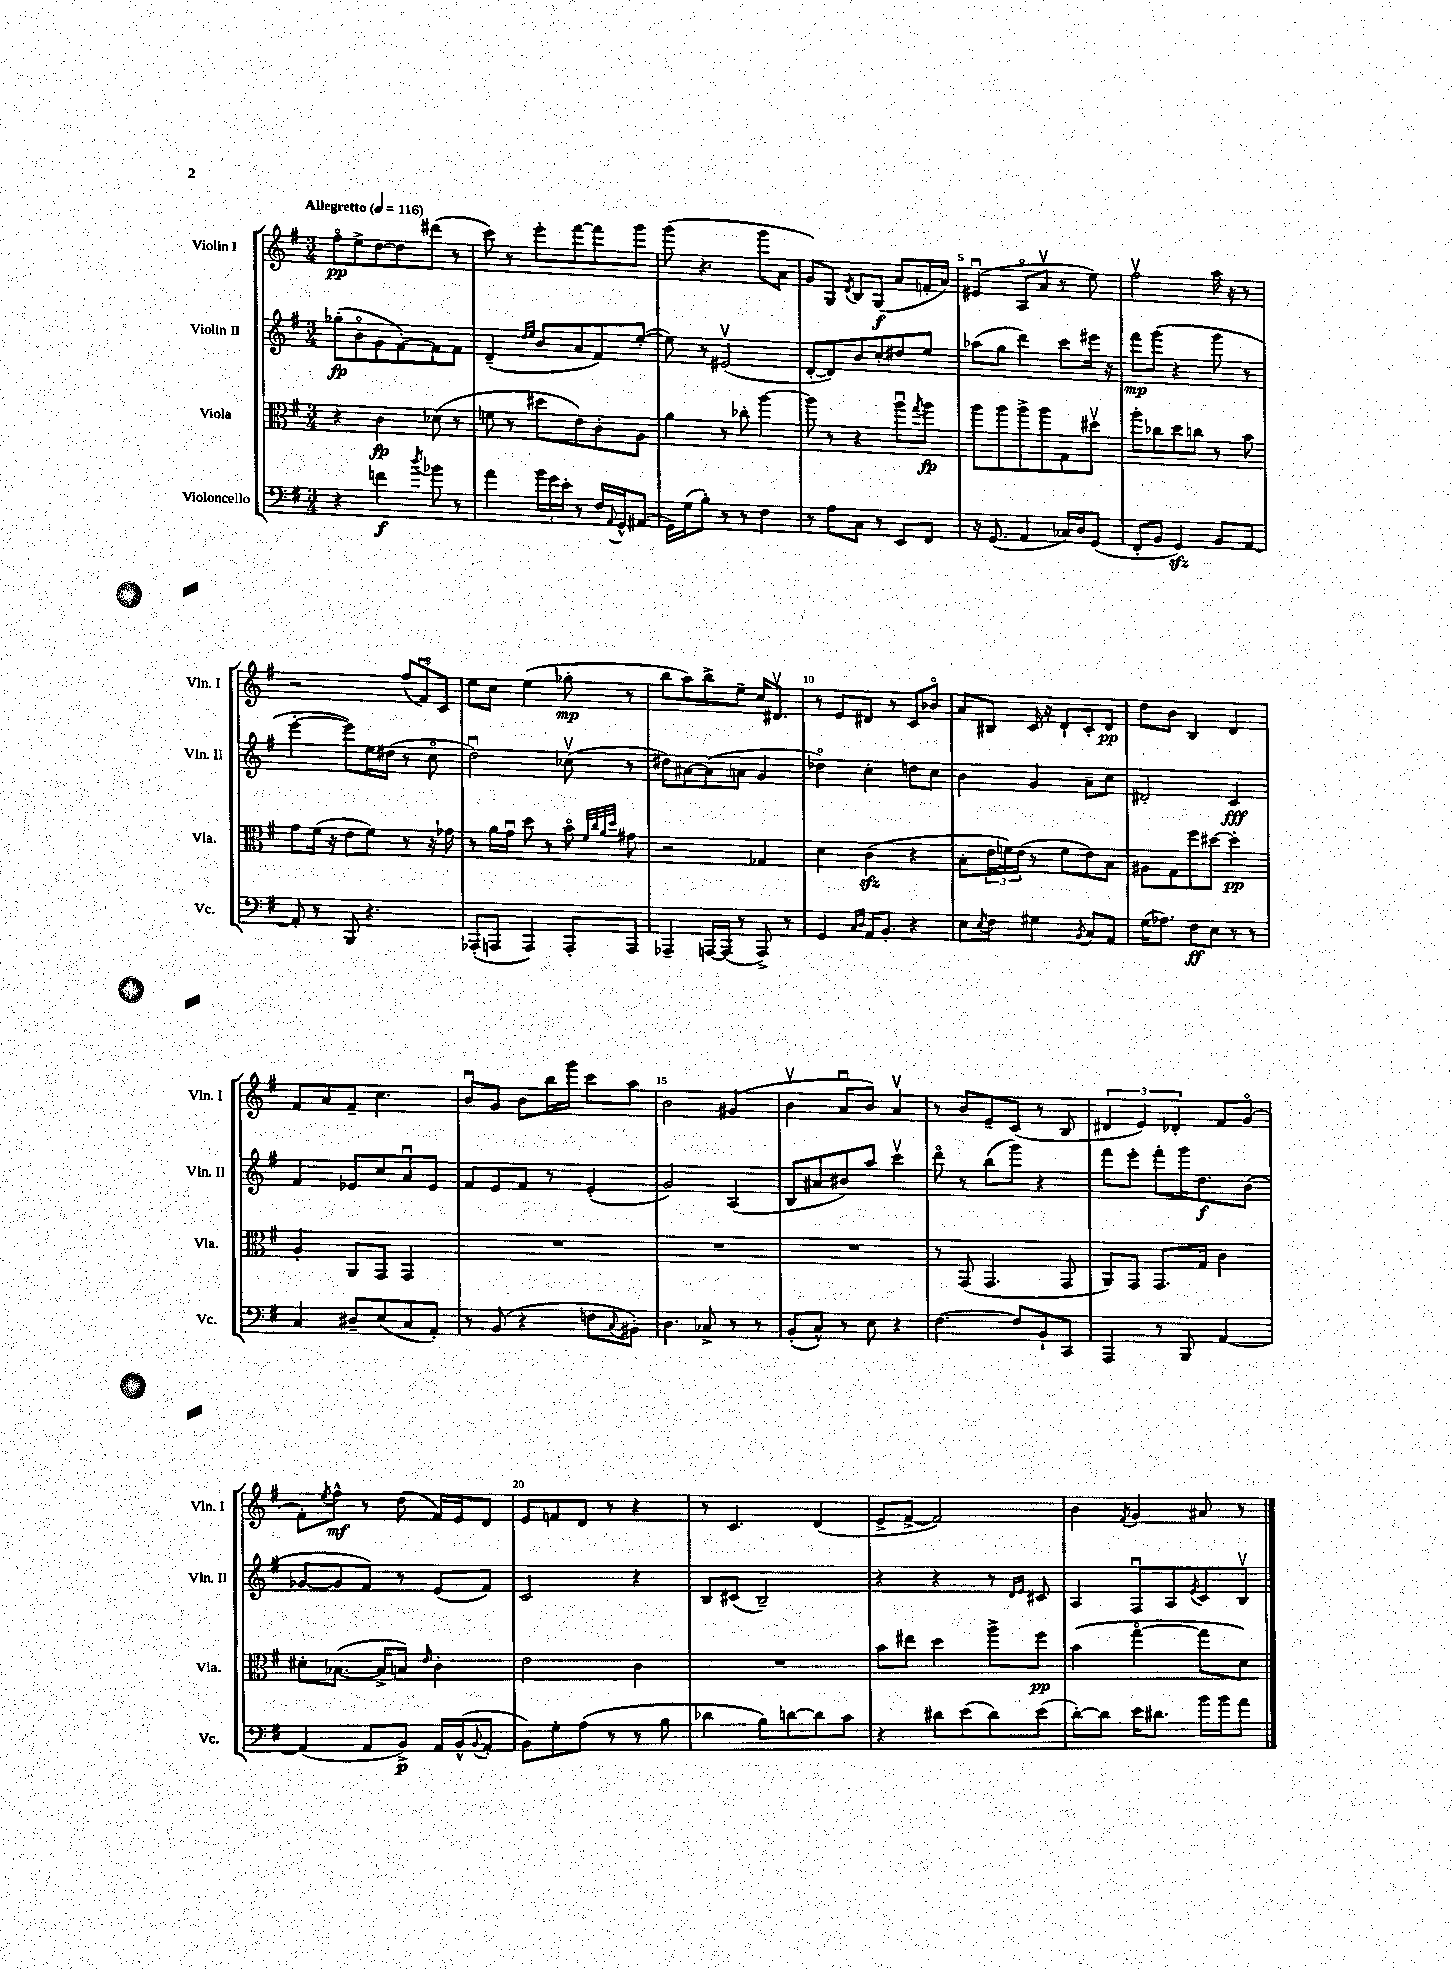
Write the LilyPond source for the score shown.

<<
\new StaffGroup <<
\new Staff = "s0" \with { instrumentName = "Violin I" shortInstrumentName = "Vln. I" } {
    \clef treble \key g \major \numericTimeSignature \time 3/4 \tempo "Allegretto" 4 = 116
    fis''8\flageolet\pp e''8-> d''8~ d''8 dis'''8( r8 |
    c'''8) r8 e'''8-. fis'''8~ fis'''8 g'''8 |
    g'''8( r4. g'''8 a'8 |
    g'8) g8 \acciaccatura { d'8 } b8 g8\f( a'8 f'16-. a'16) |
    eis'4\downbow( a8\flageolet a'8\upbow r8 e''8) |
    fis''2\upbow a''16 r16 r8 |
    r2 \tuplet 3/2 { fis''8( fis'8\downbow) c'8 } |
    e''8 c''8 e''4( ges''8-.\mp r8 |
    b''8 a''8) b''8-> e''8-- c''16 dis'8.\upbow |
    r8 e'8 dis'8 r8 c'8 bes'8\flageolet |
    a'8 bis8 c'16 r16 d'8-! c'8-. d'8\pp |
    d''8 b'8 b4 d'4 |
    fis'8 a'8 fis'8-- c''4. |
    b'8\downbow g'8 b'8 b''16 g'''16 c'''8 a''8 |
    b'2 gis'4( |
    b'4\upbow a'8\downbow b'8) a'4\upbow |
    r8 b'8 e'8-- c'8( r8 b8 |
    \tuplet 3/2 { dis'4 e'4) des'4-. } fis'8 g'8\flageolet( |
    fis'8-.) \acciaccatura { e''8 } fis''8-^\mf r8 d''8( fis'16) e'16 d'8 |
    e'8 f'8 d'8 r8 r4 |
    r8 c'4. d'4( |
    e'8-> fis'8~-> fis'2) |
    b'4 \acciaccatura { fis'8 } g'4 ais'8 r8 \bar "|." |
}
\new Staff = "s1" \with { instrumentName = "Violin II" shortInstrumentName = "Vln. II" } {
    \clef treble \key g \major \numericTimeSignature \time 3/4
    ges''8-.\fp( b'8\flageolet g'8 fis'8~-.) fis'8 fis'8 |
    d'4--( \grace { d''16 e''16 } b'8 a'8 fis'8) e''8~-.( |
    e''8) r8 eis'2\upbow( |
    d'8~-. d'8) b'8 c''8-. dis''8 e''8 |
    aes''8( g''8 d'''4) c'''8 eis'''16 r16 |
    fis'''8\mp g'''8( r4 g'''8 r8 |
    e'''4~-. e'''8) e''16 dis''16( r8 c''8\flageolet |
    d''2\downbow) ces''8\upbow( r8 |
    dis''8) ais'8~ ais'8( a'8 g'4 |
    des''4\flageolet) c''4-. d''8 c''8 |
    b'4 g'4 a'8-- c''8 |
    dis'2-. c'4\fff |
    fis'4 ees'8 c''8 a'8\downbow ees'8 |
    fis'8 e'8 fis'8 r8 e'4-.( |
    g'2) a4( |
    b8 ais'8 bis'8) a''8 c'''4\upbow |
    d'''8\flageolet r8 b''8( g'''8) r4 |
    fis'''8 e'''8-. fis'''8-. g'''16 d''8.\f b'8( |
    ges'8~ ges'8 fis'8) r8 e'8( fis'8) |
    c'2 r4 |
    b8 cis'8( b2--) |
    r4 r4 r8 \grace { d'16 e'16 } cis'8 |
    a4 fis8\downbow a8 \acciaccatura { e'8 } c'8 b8\upbow \bar "|." |
}
\new Staff = "s2" \with { instrumentName = "Viola" shortInstrumentName = "Vla." } {
    \clef alto \key g \major \numericTimeSignature \time 3/4
    r4 c'4\fp des'8( r8 |
    f'8 r8 dis''8 e'8) c'8-. a8 |
    a'4 r8 ces''8-. a''4~ |
    a''8 r8 r4 a''8\downbow \acciaccatura { g''8 } a''8\fp |
    a''8 a''8 a''8-> a''8 g8 dis''8\upbow |
    a''8-. ces''8 d''8 c''8 r8 b'8 |
    g'8 fis'16( r16 e'8 fis'8) r8 r16 ges'16 |
    r8 a'16 g'16\downbow d''8 r8 b'8\flageolet \grace { fis'32 c''32 a'32 d''32 } gis'8 |
    r2 ges4 |
    d'4 c'4\sfz( r4 |
    b8-. \tuplet 3/2 { e'16 f'16) e'16( } r8 f'8 e'8) b8 |
    ais8 g8 fis''8 dis''8~ dis''4-.\pp |
    a4-. a,8 g,8 g,4 |
    R2. |
    R2. |
    R2. |
    r8 g,8( g,4. g,8 |
    a,8) g,8 g,8. g16 c'4 |
    dis'8-. bes8.~( bes16-> b8) \grace { e'16 } c'4-. |
    e'2 c'4 |
    R2. |
    b'8 eis''8 d''4 a''8-> fis''8\pp |
    b'4( g''4~\flageolet g''8 d'8) \bar "|." |
}
\new Staff = "s3" \with { instrumentName = "Violoncello" shortInstrumentName = "Vc." } {
    \clef bass \key g \major \numericTimeSignature \time 3/4
    r4 f'4\f \acciaccatura { d''8 } bes'8 r8 |
    a'4 \tuplet 3/2 { b'16 g'16 e'16-. } r8 fis16 \appoggiatura { a,8 } g,16-^ ais,8( |
    g,16) g16( b8-.) r8 r8 fis4 |
    r8 a8 c8 r8 e,8 fis,8 |
    r16 g,8.( a,4 ces16) d16 g,8( |
    fis,8-. b,8 g,4\sfz) b,8 a,8~ |
    a,8-. r8 b,,8 r4. |
    aes,,8-.( a,,8 a,,4) a,,8-. a,,8 |
    aes,,4-- a,,16~ a,,16( r8 a,,8->) r8 |
    g,4 \grace { c16 d16 } a,16 b,8.-. r4 |
    e8 \acciaccatura { e8 } fis8 gis4 \acciaccatura { b,8 } c8 a,8 |
    g16( aes8.) fis8\ff e8 r8 r8 |
    c4 dis8-- e8( c8 a,8-.) |
    r8 b,8( r4 f8 \appoggiatura { c8 } bis,8-.) |
    d4. ces8-> r8 r8 |
    b,8-.( c8-^) r8 e8 r4 |
    fis4.~ fis8 b,8-! c,8 |
    a,,4 r8 b,,8 a,4~ |
    a,4( a,8 b,8->\p) a,16 b,16-^( \appoggiatura { b,8 } a,8-. |
    b,8) g8-. a8( r8 r8 b8 |
    des'4 b8) d'8~ d'8 c'8 |
    r4 dis'8 e'8( dis'8) e'8( |
    d'8~-.) d'8 e'16 dis'8. b'16 b'16 a'8 \bar "|." |
}
>>
>>
\layout { \context { \Score \override BarNumber.break-visibility = ##(#f #t #t) barNumberVisibility = #(every-nth-bar-number-visible 5) } }
